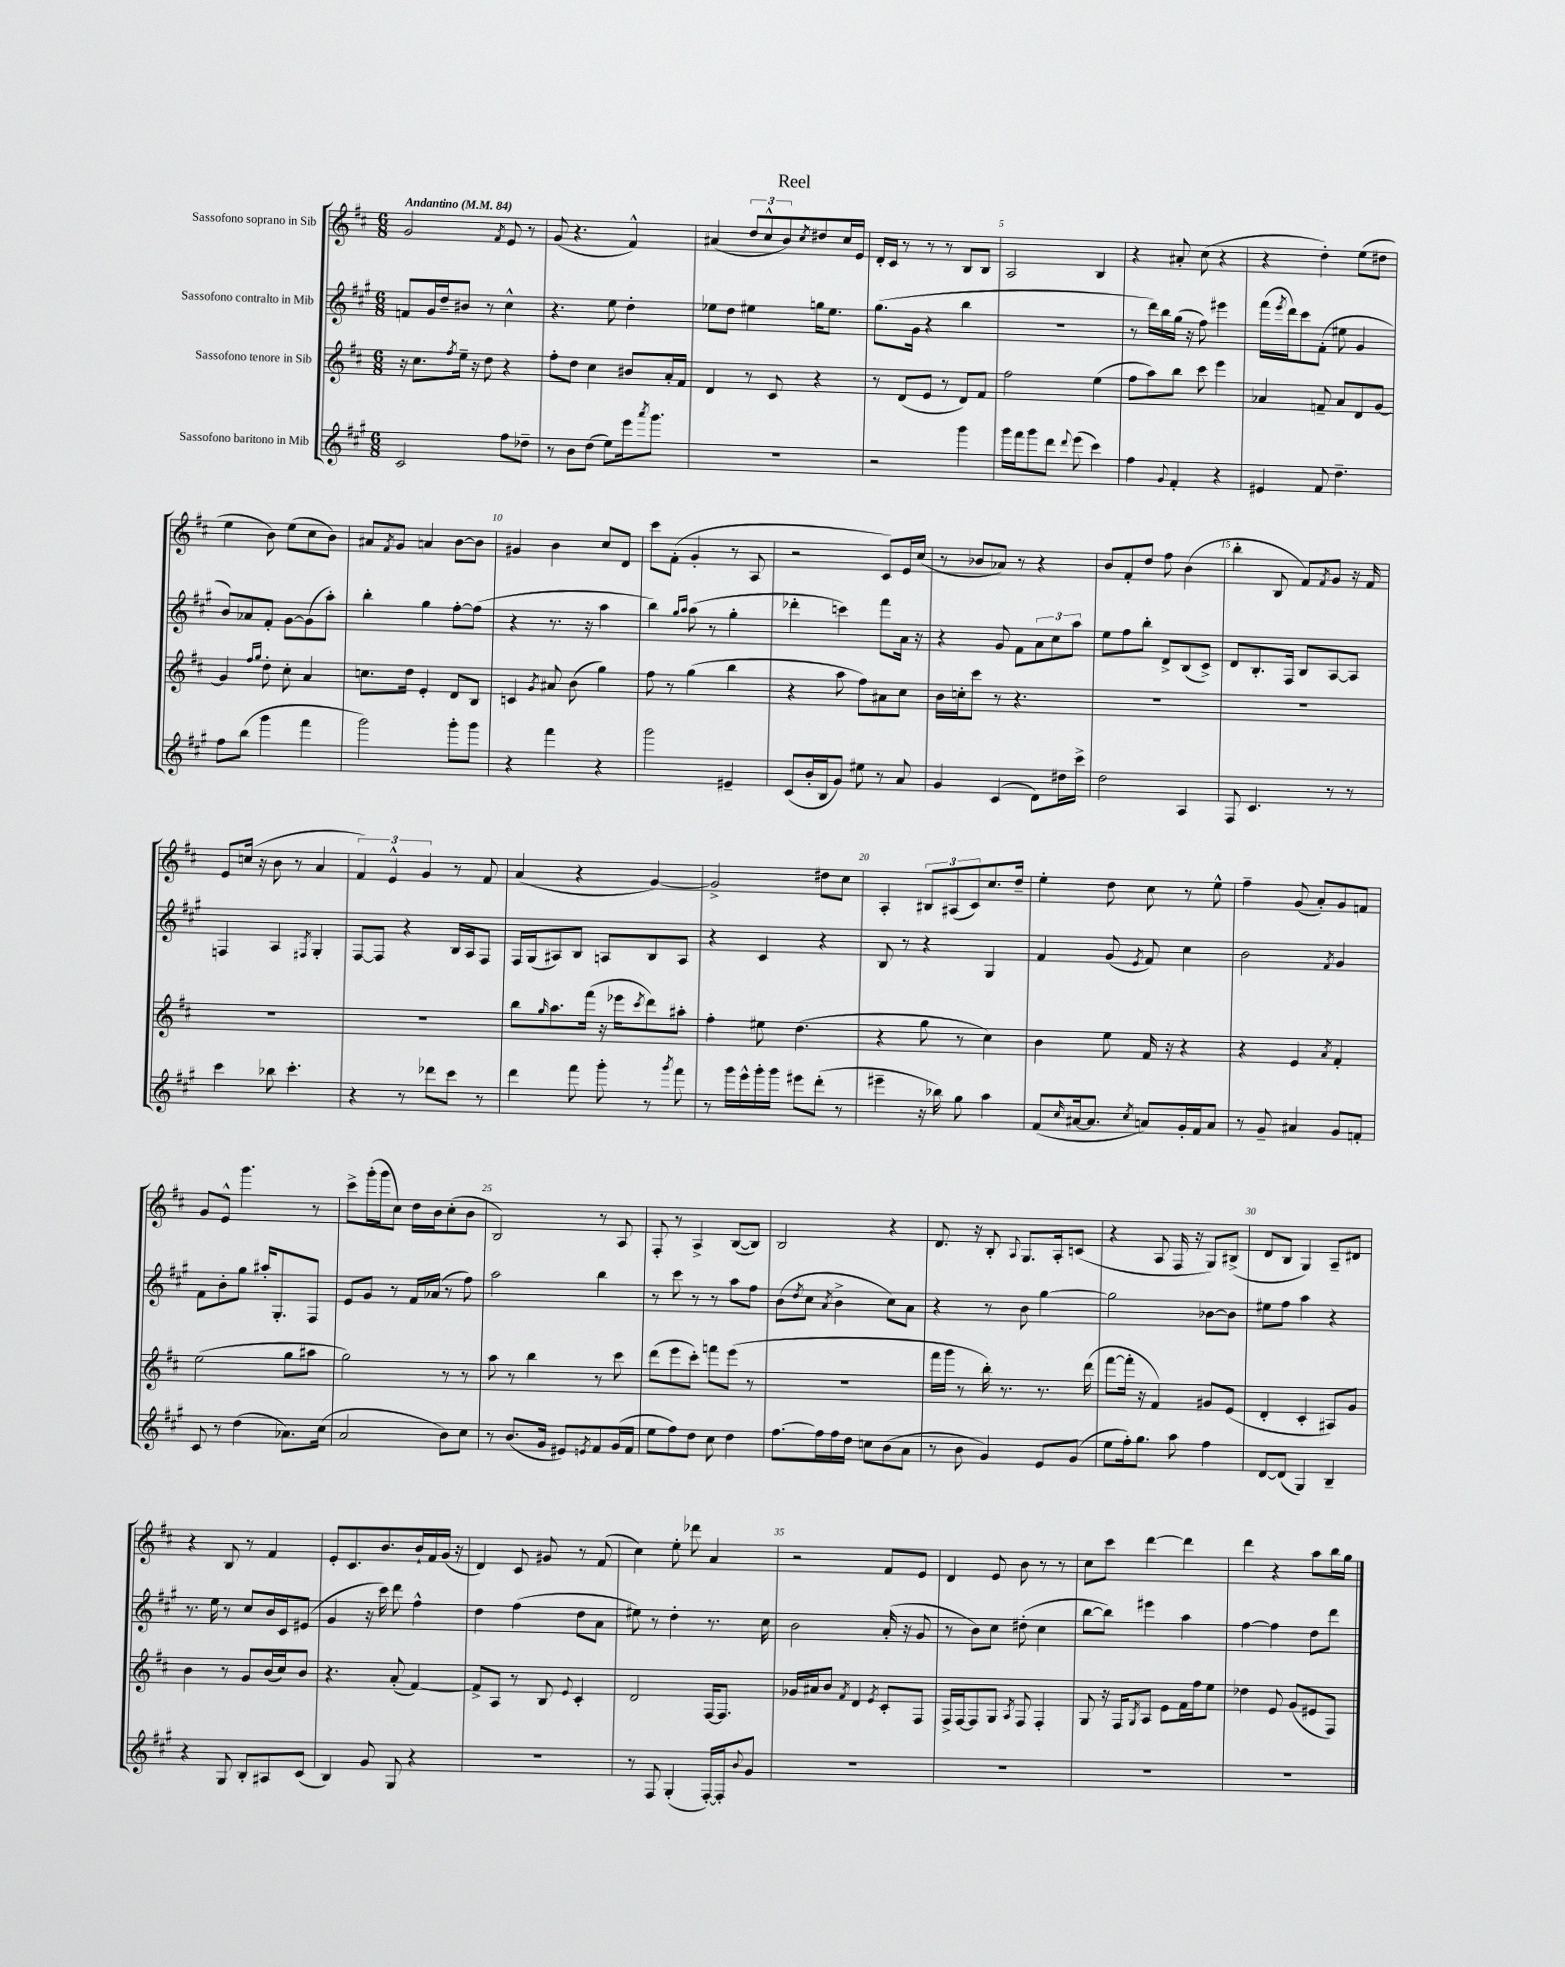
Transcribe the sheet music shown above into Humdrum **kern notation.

**kern	**kern	**kern	**kern
*staff4	*staff3	*staff2	*staff1
*clefG2	*clefG2	*clefG2	*clefG2
*k[f#c#g#]	*k[f#c#]	*k[f#c#g#]	*k[f#c#]
*M6/8	*M6/8	*M6/8	*M6/8
*MM84	*MM84	*MM84	*MM84
2c#	16r	8f	2g
.	8.cc#	.	.
.	.	16g#	.
.	.	16dd~	.
.	8qff#	.	.
.	16ee~	8b#	.
.	16r	.	.
.	8dd	8r	.
.	.	.	8qf#
8ff#	4r	4cc#^^	8e
8dd-~	.	.	8r
=	=	=	=
8r	8ff#'	4.r	(8g
8b	8dd	.	4.r
(8dd	4cc#	.	.
8ee)	.	8ee	.
16eee	8b#	4dd'	4f#^^)
8qaaa	.	.	.
8.ggg#	.	.	.
.	16a'	.	.
.	16f#	.	.
=	=	=	=
2.r	4d	8ee-	(4a#
.	.	8dd	.
.	8r	4ee#	12dd
.	.	.	12cc#^^
.	8c#	.	.
.	.	.	12b)
.	.	.	8qcc#
.	4r	16gg	8dd#
.	.	8.ee#	.
.	.	.	16cc#
.	.	.	16e
=	=	=	=
2r	8r	(8.gg#	16d'
.	.	.	16c#
.	(8d	.	8r
.	.	16g#	.
.	8e	4r	8r
.	8r	.	8r
4ggg#	8d)	4bb	8B
.	8f#	.	8B
=	=	=	=
16ggg#	2ff#	2.r	2A
16fff#	.	.	.
8ggg#	.	.	.
8ddd	.	.	.
8qqddd	.	.	.
(8eee	.	.	.
4ccc#)	(4ee	.	4B
=	=	=	=
4ff#	8ff#	8r	4r
.	8aa)	16ddd)	.
.	.	16bb	.
8qqg#	.	.	.
4f#'	8bb	(16gg#	8a#'
.	.	16r	.
.	8ccc#	8ff#)	(8cc#
4r	4eee	4eee#	4r
=	=	=	=
4e#	4a-	(16fff#	4r
.	.	8qeee	.
.	.	16ddd)	.
.	.	8ccc#	.
8f#	8f~	(8f#'	4dd')
4.dd~	8a-	8ee#	.
.	8d	4g#	(8ee
.	[8g	.	8dd#
=	=	=	=
8ff#	4g]	8b)	4ee
(8bb	.	8a-	.
.	16qqff#	.	.
.	16qqgg	.	.
4ggg#	8dd'	8f#'	8b)
.	8cc#'	[8g#	(8ee
4fff#	4a	(8g#]	8cc#
.	.	8aa')	8b)
=	=	=	=
2ggg#)	8.cc	4bb'	8a#
.	.	.	8qf#
.	.	.	8g
.	16dd	.	.
.	4e'	4gg#	4a
8ggg#'	8d	[8ff#'	[8b
8ggg#	8B	(8ff#]	8b]
=	=	=	=
4r	4c	4r	4g#
.	8qg	.	.
4fff#	8a#	8.r	4b
.	(8b	.	.
.	.	16r	.
4r	4gg)	4aa	8cc#
.	.	.	8d
=	=	=	=
2ggg#	8ff#	4bb)	8ccc#
.	8r	.	(8f#'
.	.	16qqgg#	.
.	.	16qqaa	.
.	(4gg	(8aa	4g'
.	.	8r	.
4e#~	4bb	4gg#'	8r
.	.	.	8A
=	=	=	=
(8c#	4r	4ddd-'	2r
16b'	.	.	.
16B	.	.	.
8g#)	8aa	4ccc)	.
8ee#	8ff#)	.	.
8r	8a#	8fff#	8c#)
8a	8cc#	16a	16e
.	.	16r	(16cc#
=	=	=	=
4g#	16b	4r	8r
.	16cc'	.	.
.	8ccc#	.	8b-
(4c#	8r	8g#	8a-)
.	4.r	8f#	8r
8d)	.	12a	4r
.	.	12cc#	.
16dd#	.	.	.
.	.	12aa	.
16ccc#^	.	.	.
=	=	=	=
2dd	2.r	8ee	8b
.	.	8ff#	8f#'
.	.	8bb'	8dd
.	.	8d^	8ff#
4A	.	(8B	(4b
.	.	8c#^)	.
=	=	=	=
8F#	2.r	8d	4bb'
4.c#	.	8.B'	.
.	.	.	8B
.	.	16F#	.
.	.	8B	8f#)
.	.	.	8qf#
8r	.	[8A	8g
8r	.	8A]	16r
.	.	.	16f#
=	=	=	=
4ccc#	2.r	4F	8e
.	.	.	(16cc
.	.	.	16r
8bb-	.	4A	8b
4.ccc#'	.	.	8r
.	.	8qF#	.
.	.	4G#'	4a
=	=	=	=
4r	2.r	[8F#	6f#)
.	.	8F#]	.
.	.	.	6e^^
8r	.	4r	.
.	.	.	6g
8ddd-	.	.	.
8ccc#	.	16B	8r
.	.	16A	.
8r	.	8F#	8f#
=	=	=	=
4ddd	8bb	16F#	(4a
.	.	(16G#	.
.	16qqgg	.	.
.	8.aa	8A#)	.
8fff#	.	8B	4r
.	(16fff#	.	.
8ggg#'	16r	8A	.
.	16eee-	.	.
.	8qccc#	.	.
8r	8ddd)	8B	[4g)
8qggg#	.	.	.
8fff#	8aa#'	8A	.
=	=	=	=
8r	4ff#'	4r	2g^]
16ggg#	.	.	.
16eee^^	.	.	.
16ggg#'	8ee#	4c#	.
16ggg#	.	.	.
8eee#	(4.dd	.	.
(8ddd'	.	4r	8dd#
8r	.	.	8cc#
=	=	=	=
4eee#~	4r	8B	4A'
.	.	8r	.
16r	8gg	4r	12B#
16bb-)	.	.	.
.	.	.	(12A#
8gg#	8r	.	.
.	.	.	12c#)
4aa	4cc#)	4G#	8.cc#
.	.	.	16dd~
=	=	=	=
(8f#	4b	4f#	4ee'
16qqcc#	.	.	.
[16a#	.	.	.
8.a#]	.	.	.
.	8ee	(8g#	8dd
8qcc#	.	8qe	.
8a)	16f#	8f#)	8cc#
.	16r	.	.
16g#'	4r	4cc#	8r
16f#	.	.	.
8a	.	.	8ee^^
=	=	=	=
8r	4r	2b	4ff#~
8g#~	.	.	.
4a#	4e	.	(8g
.	.	.	8a')
.	8qa	8qf#	.
8g#	4f#'	4g#	8g
8f'	.	.	8f
=	=	=	=
8c#	(2ee	8f#	8g
8r	.	8b'	8e^^
(4dd	.	8gg#	4.ggg
.	.	16aa#'	.
.	.	8.G#'	.
8.a-)	8gg	.	.
.	8aa#	8F#	8r
(16cc#	.	.	.
=	=	=	=
2a	2gg)	8e	8ccc#^
.	.	8g#	(16ggg'
.	.	.	16ggg
.	.	8r	8cc#)
.	.	16f#	16dd
.	.	(16a-	16b
8b)	8r	8r	(8cc#'
8cc#	8r	8ff#)	8b
=	=	=	=
8r	8aa	2aa	2B)
(8.b	8r	.	.
.	4bb	.	.
16g#	.	.	.
8e#)	.	.	.
8qe	.	.	.
8f#	8r	4bb	8r
(16g#	8ccc#	.	8A
16f#	.	.	.
=	=	=	=
8ee	(8ddd	8r	8F#'
8ff#)	8eee	8ccc#	8r
8dd	8ccc#')	8r	4A^
8cc#	8fff	8r	.
4dd	(8eee	8aa	([8B
.	8r	8ff#	8B])
=	=	=	=
[8.ff#	2.r	(8b	2B
.	.	8qdd	.
.	.	8cc#	.
16ff#]	.	.	.
.	.	8qa	.
16ff#	.	4b^	.
16dd	.	.	.
8cc	.	.	.
(8b	.	8cc#)	4r
8a	.	8a	.
=	=	=	=
8r	16fff#	4r	8.d
.	16ggg	.	.
8b	8r	.	.
.	.	.	16r
4g#)	16bb')	8r	8B'
.	8.r	.	.
.	.	.	8qqA
.	.	8b	8.G
8e	8.r	[4gg#	.
.	.	.	16A'
(8g#	.	.	(8c
.	(16ddd	.	.
=	=	=	=
8ee	[8fff#	2gg#]	4r
16ff#')	16fff#']	.	.
8.gg#	16r	.	.
.	4f#)	.	8A
8aa	.	.	16F#
.	.	.	16r
4ff#	8g#	[8b-	8G)
.	(8e	8b-]	(8B#^
=	=	=	=
[8d	4d'	8ee#	8d
(8d]	.	8ff#	8B
4G#)	4c#'	4aa	4G)
4B~	8A#)	4r	8A~
.	8g	.	8d#
=	=	=	=
4r	4b	8.r	4r
.	.	16ee	.
8G#	8r	8r	8B
8B'	8g	8cc#	8r
8A#	(16b	16b	4f#
.	16cc#)	16c#	.
(8c#	8b	(8e#	.
=	=	=	=
4B)	4.r	4g#	8e'
.	.	.	8.c#
8g#	.	16r	.
.	.	16ccc#)	8.b
8G#	(8a'	8ddd	.
4r	[4f#)	4ff#^^	16b`
.	.	.	16f#
.	.	.	(16g
.	.	.	16r
=	=	=	=
2.r	8f#^]	4dd	4d)
.	8A	.	.
.	8r	(4ff#	8c#
.	8B	.	8g#
.	8qqe	.	.
.	4c#'	8dd	8r
.	.	8a	(8f#
=	=	=	=
8r	2d	8ee#)	4cc#)
8F#	.	8r	.
(4G#'	.	4dd'	8ee'
.	.	.	8ddd-
[16F#')	[16F#	8.r	4a
16F#']	8.F#]	.	.
8qqb	.	.	.
8g#	.	.	.
.	.	16cc#	.
=	=	=	=
2.r	16g-	2b	2r
.	16a#	.	.
.	8b	.	.
.	8qf#	.	.
.	4d	.	.
.	8qe	.	.
.	8c#'	(16a'	8f#
.	.	16r	.
.	8F#	8g#	8e
=	=	=	=
2.r	16F#^	8r	4d
.	[16F#	.	.
.	8F#]	8b)	.
.	8G	8cc#	8e
.	8qA	.	.
.	8F#	(8dd#'	8b
.	4F#'	4cc#	8r
.	.	.	8r
=	=	=	=
2.r	8G	[8bb	8cc#
.	16r	8bb])	8ccc#
.	16F#	.	.
.	8qG	.	.
.	8A	4eee#	[4ddd
.	8e	.	.
.	16f#	4aa	4ddd]
.	16ff#	.	.
.	8ee	.	.
=	=	=	=
2.r	4dd-	[4ff#	4ddd
.	8e	4ff#]	4r
.	(8g	.	.
.	8e#	8dd	8aa
.	8F#)	8ddd	16bb
.	.	.	16gg
==	==	==	==
*-	*-	*-	*-
